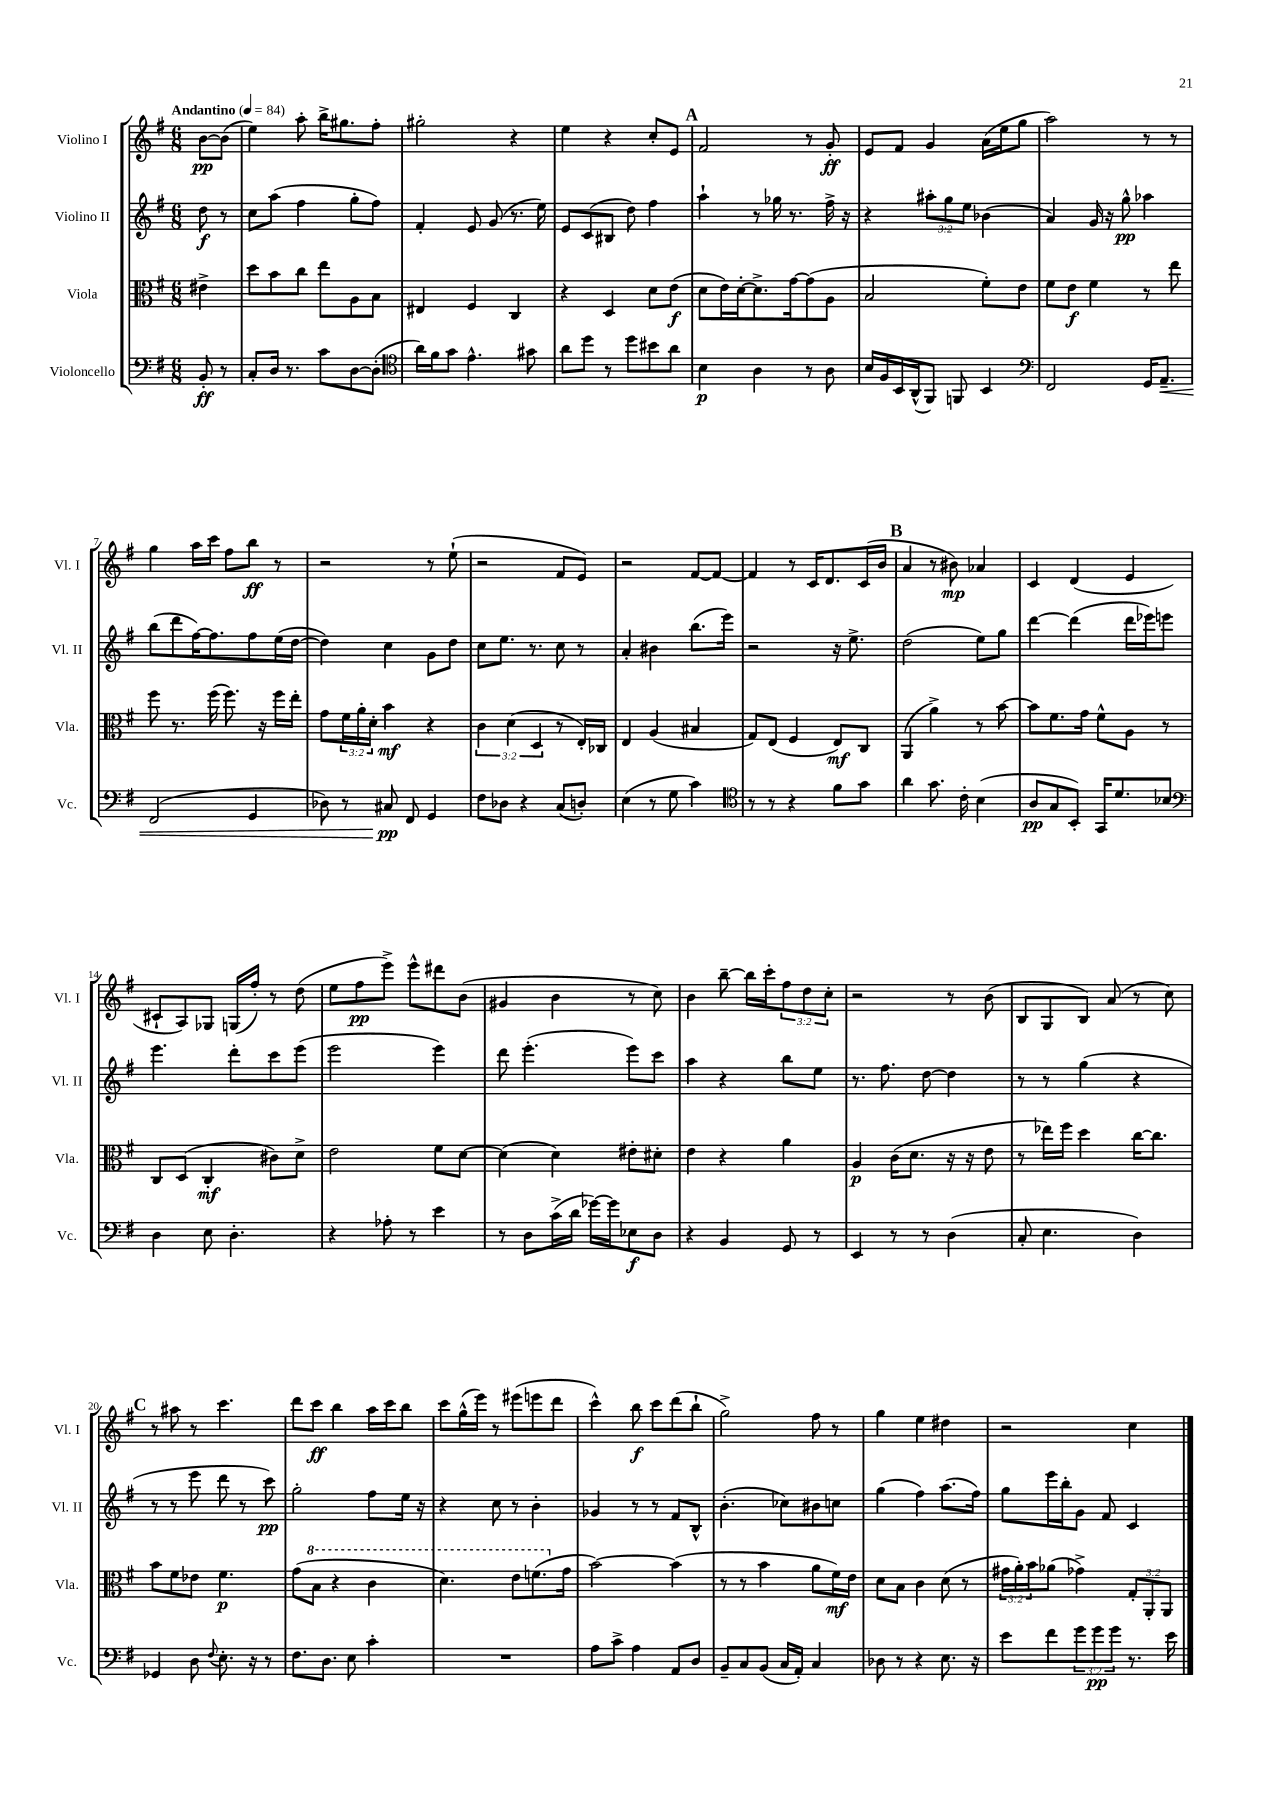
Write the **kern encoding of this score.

**kern	**kern	**kern	**kern
*staff4	*staff3	*staff2	*staff1
*clefF4	*clefC3	*clefG2	*clefG2
*k[f#]	*k[f#]	*k[f#]	*k[f#]
*M6/8	*M6/8	*M6/8	*M6/8
*MM84	*MM84	*MM84	*MM84
8BB'	4e#^	8dd	[8b
8r	.	8r	(8b]
=	=	=	=
8C'	8dd	8cc	4ee)
16D	8b	(8aa	.
8.r	.	.	.
.	8cc	4ff#	8aa'
8c	8ee	.	16bb^
.	.	.	8.gg#
[8D	8A	8gg'	.
(8D']	8B	8ff#)	8ff#'
=	=	=	=
*clefC4	*	*	*
16a)	4E#	4f#'	2gg#'
16f#	.	.	.
8g	.	.	.
4.e^^	4F#	8e	.
.	.	(8g	.
.	4C	8.r	4r
8g#	.	.	.
.	.	16ee)	.
=	=	=	=
8a	4r	8e	4ee
8dd	.	(8c	.
8r	4D	8B#	4r
8dd	.	8dd)	.
8b#	8d	4ff#	8cc'
8a	(8e	.	8e
=	=	=	=
4B	8d	4aa`	2f#
.	16e)	.	.
.	[16d'	.	.
4A	8.d^]	8r	.
.	.	16gg-	.
.	[16g	8.r	.
8r	(8g]	.	8r
8A	8A	16ff#^	8g'
.	.	16r	.
=	=	=	=
16B	2B	4r	8e
16F#	.	.	.
16BB	.	.	8f#
(16AA^^	.	.	.
8FF#)	.	12aa#'	4g
.	.	12gg	.
8FF	.	.	.
.	.	12ee	.
4BB	8f#')	(4b-	(16a
.	.	.	16ee
.	8e	.	8gg
=	=	=	=
*clefF4	*	*	*
2FF#	8f#	4a)	2aa)
.	8e	.	.
.	4f#	16g	.
.	.	16r	.
.	.	8gg^^	.
16GG	8r	4aa-	8r
8.AA~	.	.	.
.	8ee	.	8r
=	=	=	=
(2FF#	8ff#	(8bb	4gg
.	8.r	8ddd	.
.	.	[16ff#)	16aa
.	(16ff#	8.ff#]	16ccc
.	8.ff#)	.	8ff#
4GG	.	8ff#	8bb
.	16r	.	.
.	16ff#	(16ee	8r
.	16ee'	[16dd	.
=	=	=	=
8D-)	8g	4dd])	2r
8r	24f#	.	.
.	24a'	.	.
.	24d'	.	.
8C#	4b	4cc	.
8FF#	.	.	.
4GG	4r	8g	8r
.	.	8dd	(8ee`
=	=	=	=
8F#	6c	8cc	2r
8D-	.	8.ee	.
.	(6d	.	.
4r	.	.	.
.	.	8.r	.
.	6D	.	.
(8C	8r	8cc	8f#
8D')	16E')	8r	8e)
.	16C-	.	.
=	=	=	=
(4E	4E	4a'	2r
8r	(4A	4b#	.
8G	.	.	.
4c)	4B#	(8.bb	[8f#
.	.	.	8f#_
.	.	16eee)	.
=	=	=	=
*clefC4	*	*	*
8r	8G)	2r	4f#]
8r	(8E	.	.
4r	4F#	.	8r
.	.	.	16c
.	.	.	8.d
8f#	8E)	16r	.
.	.	8.ee^	.
8g	8C	.	(16c
.	.	.	16b
=	=	=	=
4a	(4AA	(2dd	4a
8.g	4a^)	.	8r
.	.	.	8b#)
16c'	.	.	.
(4B	8r	8ee)	4a-
.	[8b	8gg	.
=	=	=	=
8A	8b]	[4ddd	4c
8G	8.f#	.	.
8BB')	.	(4ddd]	(4d
.	16g	.	.
16GG	8f#^^	.	.
8.d	.	.	.
.	8A	16ddd	4e
.	.	16eee-)	.
8B-	8r	8eee	.
=	=	=	=
*clefF4	*	*	*
4D	8C	4.eee	8c#`
.	(8D	.	8A)
8E	4C'	.	8G-
4.D'	.	8ddd'	(16G
.	.	.	16ff#')
.	8c#)	8ccc	8r
.	8d^	(8eee	(8dd
=	=	=	=
4r	2e	2eee	8ee
.	.	.	8ff#
8A-'	.	.	8eee^)
8r	.	.	8eee^^
4e	8f#	4eee)	8ddd#
.	[8d	.	(8b
=	=	=	=
8r	(4d]	8ddd	4g#
8D	.	(4.eee'	.
(16c^	4d)	.	4b
16d	.	.	.
[16g-)	.	.	.
16g-]	.	.	.
8E-	8e#'	8eee)	8r
8D	8d#'	8ccc	8cc)
=	=	=	=
4r	4e	4aa	4b
4BB	4r	4r	[8bb~
.	.	.	16bb]
.	.	.	16ccc'
8GG	4a	8bb	12ff#
.	.	.	12dd
8r	.	8ee	.
.	.	.	12cc'
=	=	=	=
4EE	4A	8.r	2r
.	.	8.ff#	.
8r	(16c	.	.
.	8.d	.	.
8r	.	[8dd	.
(4D	16r	4dd]	8r
.	16r	.	.
.	8e	.	(8b
=	=	=	=
8C'	8r	8r	8B
4.E	16ee-)	8r	8G
.	16ff#	.	.
.	4dd	(4gg	8B)
.	.	.	(8a
4D)	[16cc	4r	8r
.	8.cc]	.	.
.	.	.	8cc)
=	=	=	=
4GG-	8b	8r	8r
.	8f#	8r	8aa#
8D	8e-	8eee	8r
8qqF#	.	.	.
8.E'	4.f#	8ddd	4.ccc
.	.	8r	.
16r	.	.	.
8r	.	8ccc)	.
=	=	=	=
8.F#	(8g	2gg'	8ddd
.	8b	.	8ccc
8.D	.	.	.
.	4r	.	4bb
8E	.	.	.
4c'	4cc	8ff#	16aa
.	.	.	16ccc
.	.	16ee	8bb
.	.	16r	.
=	=	=	=
2.r	4.dd)	4r	8ccc
.	.	.	(16gg^^
.	.	.	16eee)
.	.	8cc	8r
.	8ee	8r	(8eee#
.	(8.ff	4b'	8eee
.	.	.	8ddd
.	16g	.	.
=	=	=	=
8A	[2b)	4g-	4ccc^^)
8c^	.	.	.
4A	.	8r	8bb
.	.	8r	8ccc
8AA	(4b]	8f#	(8ddd
8D	.	8B^^	8bb`
=	=	=	=
8BB~	8r	(4.b'	2gg^)
8C	8r	.	.
(8BB	4b	.	.
16C	.	8cc-)	.
16AA')	.	.	.
4C	8a	8b#	8ff#
.	16f#)	8cc	8r
.	16e	.	.
=	=	=	=
8D-	8d	(4gg	4gg
8r	8B	.	.
4r	4c	4ff#)	4ee
8.E	(8d	(8.aa	4dd#
.	8r	.	.
16r	.	16ff#)	.
=	=	=	=
8e	24g#	8gg	2r
.	24a')	.	.
.	24b	.	.
8f#	(8a-	16eee	.
.	.	16bb'	.
12g	4g-^)	8g	.
12g	.	.	.
.	.	8f#	.
12g	.	.	.
8.r	12G'	4c	4cc
.	12AA'	.	.
.	12AA	.	.
16e	.	.	.
==	==	==	==
*-	*-	*-	*-
